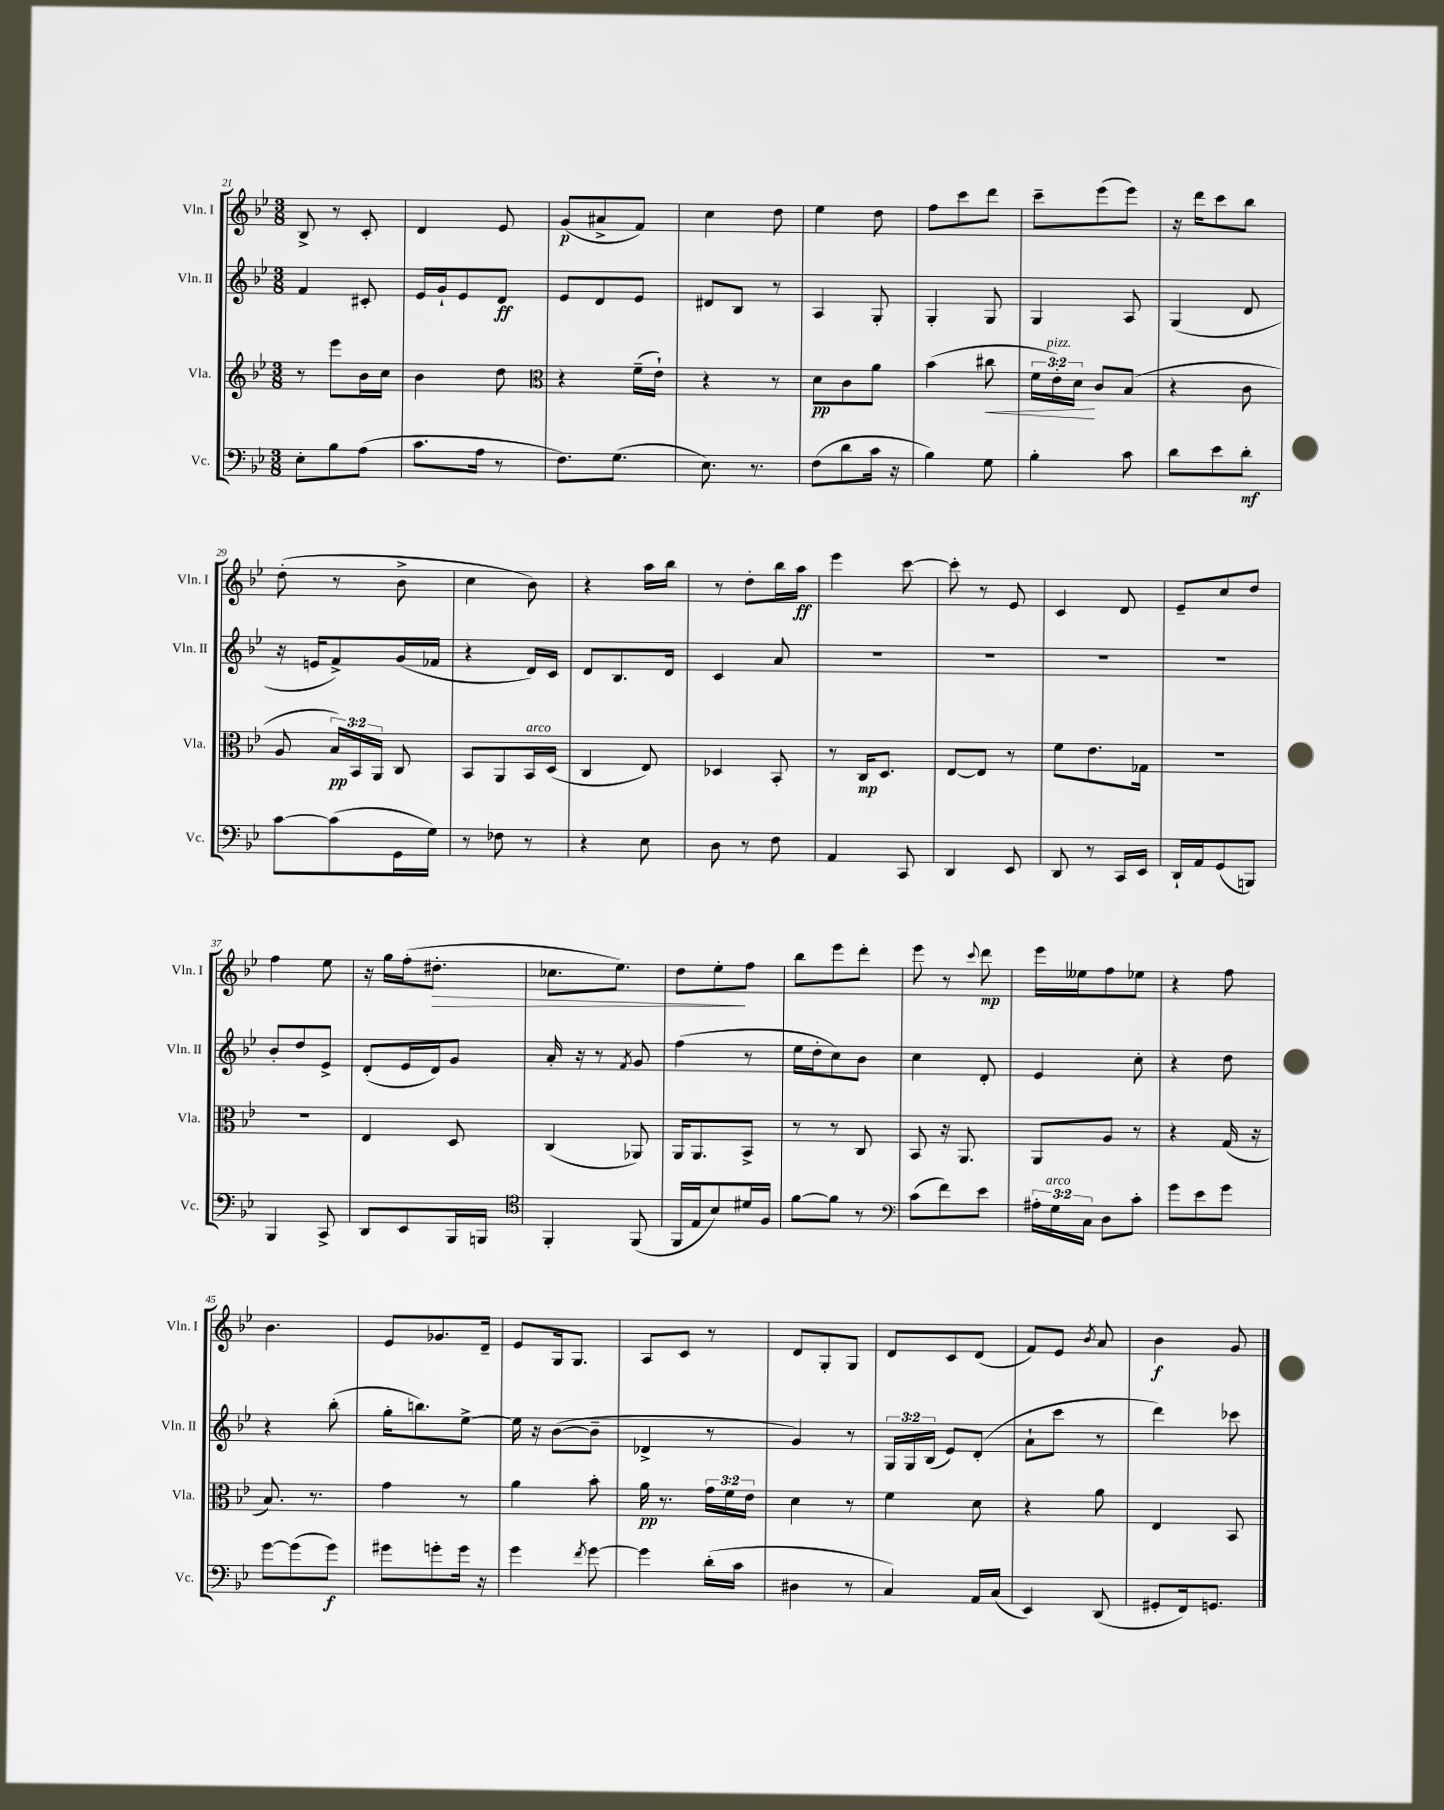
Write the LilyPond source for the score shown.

<<
\new StaffGroup <<
\new Staff = "s0" \with { instrumentName = "Vln. I" shortInstrumentName = "Vln. I" } {
    \clef treble \key bes \major \numericTimeSignature \time 3/8
    \autoBeamOff bes8-> r8 c'8-. |
    d'4 ees'8 |
    g'8[\p( ais'8-> f'8]) |
    c''4 d''8 |
    ees''4 d''8 |
    f''8[ c'''8 d'''8] |
    c'''8[-- ees'''8( ees'''8]) |
    r16 d'''16[ c'''8 bes''8] |
    d''8-.( r8 bes'8-> |
    c''4 bes'8) |
    r4 a''16[ bes''16] |
    r8 d''8[-. bes''16 a''16]\ff |
    ees'''4 c'''8~ |
    c'''8-. r8 ees'8 |
    c'4 d'8 |
    ees'8[-- c''8 d''8] |
    f''4 ees''8 |
    r16 g''16[ f''16-.( dis''8.]-.\> |
    ces''8.[ ees''8.]) |
    d''8[ ees''8-.\! f''8] |
    bes''8[ ees'''8 d'''8]-. |
    ees'''8 r8 \appoggiatura { c'''8 } d'''8\mp |
    ees'''16[ eeses''16 f''8 ees''8] |
    r4 f''8 |
    bes'4. |
    ees'8[ ges'8. d'16]-- |
    ees'8[ g16 g8.] |
    a8[ c'8] r8 |
    d'8[ g8-. g8] |
    d'8[ c'8 d'8]( |
    f'8[) ees'8] \acciaccatura { bes'8 } a'8 |
    bes'4\f g'8 \bar "|." |
}
\new Staff = "s1" \with { instrumentName = "Vln. II" shortInstrumentName = "Vln. II" } {
    \clef treble \key bes \major \numericTimeSignature \time 3/8 \override Staff.TupletNumber.text = #tuplet-number::calc-fraction-text
    \autoBeamOff f'4 cis'8-. |
    ees'16[ g'16-! ees'8 d'8]\ff |
    ees'8[ d'8 ees'8] |
    dis'8[ bes8] r8 |
    a4 g8-. |
    g4-. g8 |
    g4 a8 |
    g4( d'8 |
    r16 e'16[ f'8->) g'16( fes'16] |
    r4 d'16[) c'16] |
    d'8[ bes8. d'16] |
    c'4 a'8 |
    R4. |
    R4. |
    R4. |
    R4. |
    bes'8[-. d''8 ees'8]-> |
    d'8[-.( ees'16 d'16) g'8] |
    a'16-. r16 r8 \acciaccatura { f'8 } g'8 |
    f''4( r8 |
    ees''16[ d''16-. c''8) bes'8] |
    c''4 d'8-. |
    ees'4 c''8-. |
    r4 d''8 |
    r4 bes''8-.( |
    g''16[-. b''8.) ees''8]~-> |
    ees''16 r16 bes'8[~( bes'8]-- |
    des'4-> r8 |
    g'4) r8 |
    \tuplet 3/2 { g16[ g16 bes16]( } ees'8[) d'8]-.( |
    a'8[-! c'''8] r8 |
    d'''4) ces'''8 \bar "|." |
}
\new Staff = "s2" \with { instrumentName = "Vla." shortInstrumentName = "Vla." } {
    \clef treble \key bes \major \numericTimeSignature \time 3/8 \override Staff.TupletNumber.text = #tuplet-number::calc-fraction-text
    \autoBeamOff r8 ees'''8[ bes'16 c''16] |
    bes'4 d''8 |
    \clef alto r4 f'16[--( ees'16]-!) |
    r4 r8 |
    d'8[\pp c'8 a'8] |
    bes'4( cis''8\< |
    \tuplet 3/2 { f'16[ ees'16-.^\markup { \italic "pizz." }) d'16]\! } c'8[ bes8]( |
    r4 c'8 |
    a8 \tuplet 3/2 { bes16[\pp) bes,16 a,16] } c8 |
    bes,8[ a,8 bes,16^\markup { \italic "arco" } d16]( |
    c4 ees8) |
    des4 bes,8-. |
    r8 c16[\mp d8.] |
    ees8[~ ees8] r8 |
    f'8[ ees'8. ges16] |
    R4. |
    R4. |
    ees4 d8 |
    c4( aes,8) |
    a,16[ a,8. bes,8]-> |
    r8 r8 c8 |
    bes,8 r16 a,8. |
    a,8[ a8] r8 |
    r4 g16( r16 |
    bes8.) r8. |
    g'4 r8 |
    a'4 bes'8-. |
    a'16\pp r8. \tuplet 3/2 { g'16[ f'16 ees'16] } |
    d'4 r8 |
    f'4 d'8 |
    r4 a'8 |
    ees4 bes,8 \bar "|." |
}
\new Staff = "s3" \with { instrumentName = "Vc." shortInstrumentName = "Vc." } {
    \clef bass \key bes \major \numericTimeSignature \time 3/8 \override Staff.TupletNumber.text = #tuplet-number::calc-fraction-text
    \autoBeamOff ees8[-. bes8 a8]( |
    c'8.[ a16] r8 |
    f8.[) g8.]( |
    ees8.) r8. |
    f8[( d'8 c'16] r16 |
    bes4) g8 |
    bes4-. c'8 |
    d'8[ ees'8 d'8]-.\mf |
    c'8[~ c'8( g,16 g16]) |
    r8 fes8 r8 |
    r4 ees8 |
    d8 r8 f8 |
    a,4 c,8 |
    d,4 ees,8 |
    d,8 r8 c,16[ ees,16] |
    d,16[-! a,16 g,8( b,,8]) |
    bes,,4 c,8-> |
    d,8[ ees,8 bes,,16 b,,16] |
    \clef tenor f,4-. f,8( |
    f,16[ ees16 bes8) dis'16 f16] |
    f'8[~ f'8] r8 |
    \clef bass c'8[( f'8) ees'8] |
    \tuplet 3/2 { ais16[-. g16^\markup { \italic "arco" } c16] } d8[ c'8]-. |
    g'8[ ees'8 g'8] |
    g'8[~ g'8( g'8]\f) |
    gis'8[ g'8-. g'16] r16 |
    g'4 \acciaccatura { f'8 } g'8~ |
    g'4 d'16[-.( c'16] |
    dis4 r8 |
    c4) a,16[ c16]( |
    ees,4) d,8( |
    gis,8[-. f,16) g,8.] \bar "|." |
}
>>
>>
\layout { \context { \Score currentBarNumber = #21 } }
